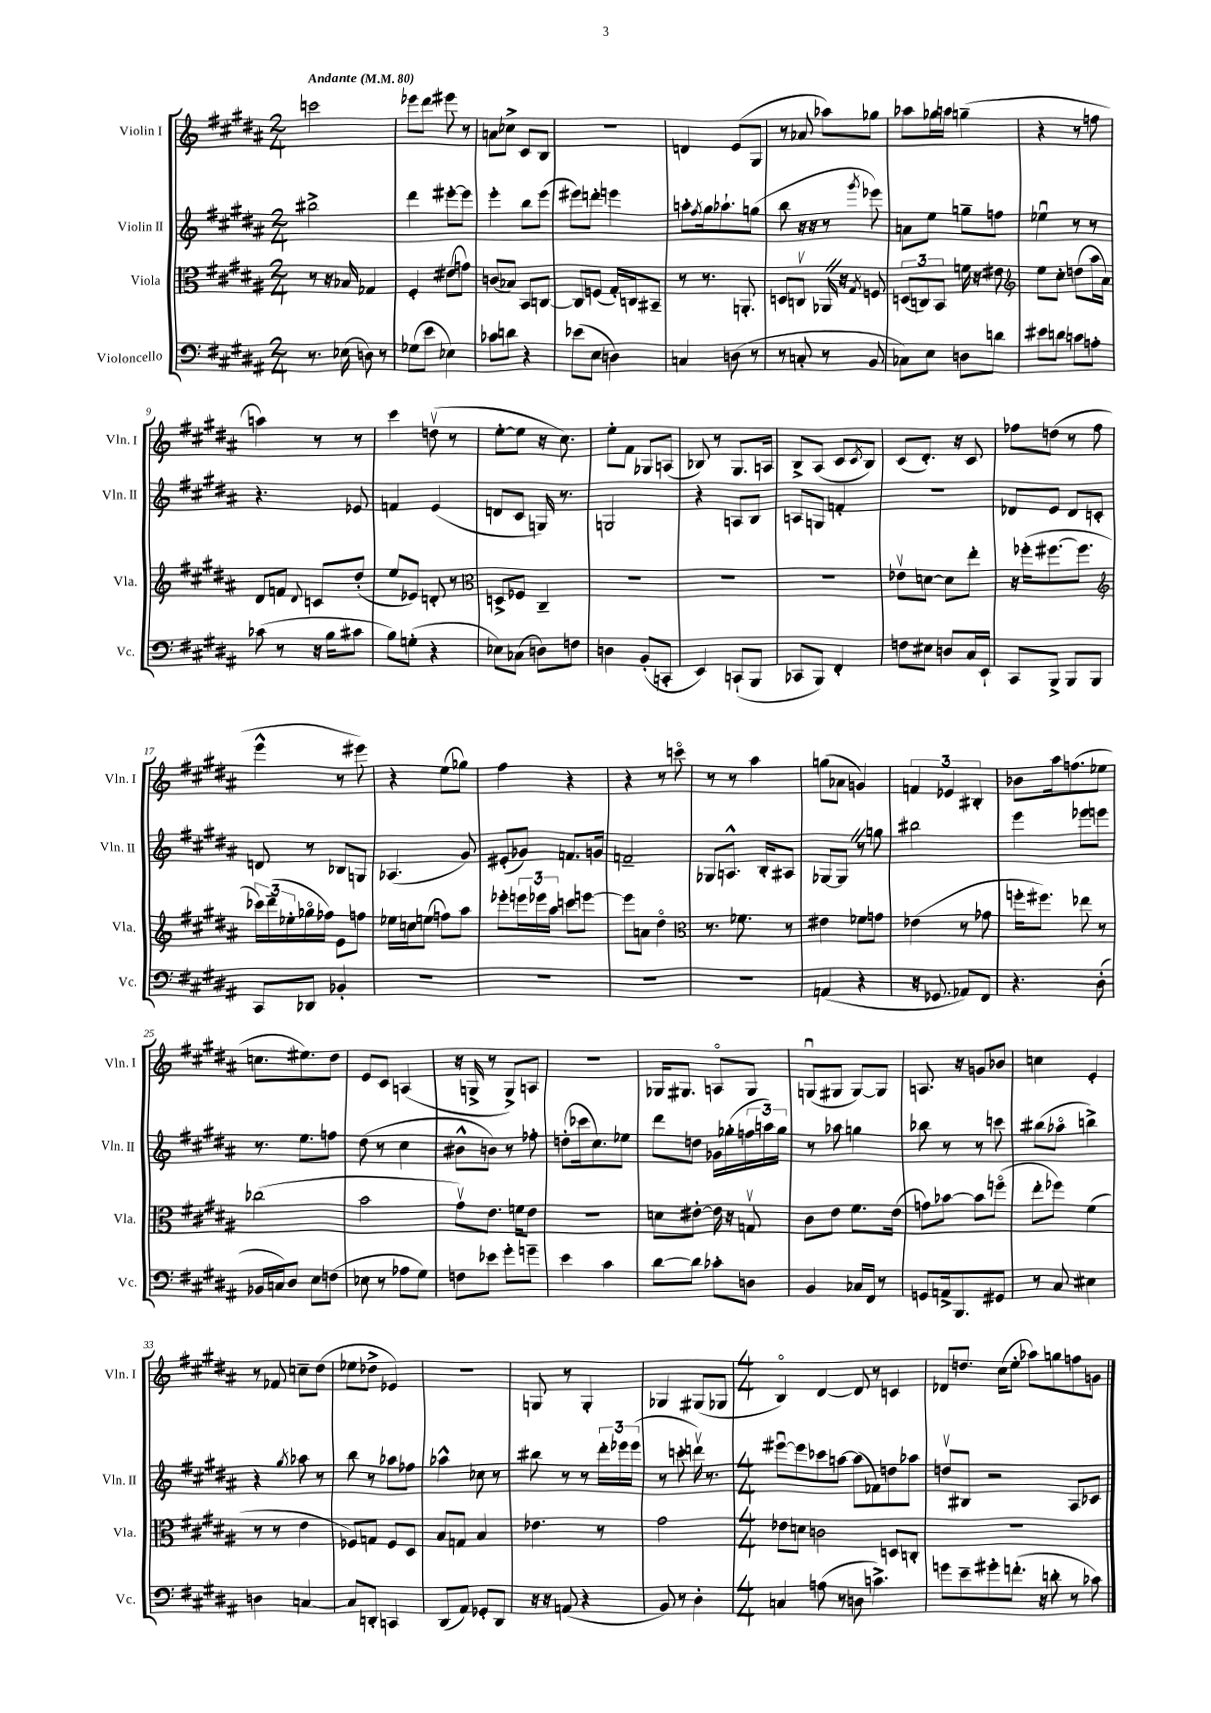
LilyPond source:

<<
\new StaffGroup <<
\new Staff = "s0" \with { instrumentName = "Violin I" shortInstrumentName = "Vln. I" } {
    \clef treble \key b \major \numericTimeSignature \time 2/4 \tempo "Andante" 4 = 80
    c'''2 |
    ees'''8 dis'''8 eis'''8 r8 |
    a'8 ces''8-> cis'8 b8 |
    r2 |
    d'4 e'8( gis8 |
    r8 aes'8 aes''8) ges''8 |
    aes''8 ges''16 a''16 g''4--( |
    r4 r8 f''8 |
    a''4) r8 r8 |
    cis'''4 d''8\upbow( r8 |
    e''8~-. e''8 r16 cis''8.) |
    e''8-. fis'8 ges8 a8( |
    bes8) r8 gis8. a16 |
    b8-> ais8( cis'8 \acciaccatura { cis'8 } b8) |
    cis'8( dis'8.-.) r16 cis'8 |
    fes''8 d''8( r8 fes''8 |
    e'''4-^ r8 eis'''8) |
    r4 e''8( ges''8) |
    fis''4 r4 |
    r4 r8 c'''8\flageolet |
    r8 r8 ais''4 |
    g''8( aes'8 g'4) |
    \tuplet 3/2 { f'4 ees'4 bis4-. } |
    bes'8 ais''16 f''8.( ees''8 |
    c''8. eis''8.) dis''8 |
    e'8 cis'8 a4( |
    r16 g16-> r8 g8->) a8 |
    r2 |
    ges16 gis8. a8\flageolet gis8 |
    g8\downbow( gis8 gis8~) gis8 |
    a8. r16 g'8 bes'8 |
    c''4 e'4-. |
    r8 fes'8 c''8-- dis''8( |
    ees''8 des''8-> ees'4) |
    R2 |
    g8 r8 g4-. |
    ges4 gis8( ges8 |
    \numericTimeSignature \time 4/4 b4\flageolet) dis'4~ dis'8 r8 c'4 |
    des'8 d''8. cis''16( e''8-. aes''8) g''8 f''8 g'8 \bar "|." |
}
\new Staff = "s1" \with { instrumentName = "Violin II" shortInstrumentName = "Vln. II" } {
    \clef treble \key b \major \numericTimeSignature \time 2/4
    bis''2-> |
    dis'''4 eis'''8~-. eis'''8 |
    e'''4-. b''8 e'''8( |
    eis'''8) d'''8-. e'''4 |
    a''8-. \acciaccatura { fis''8 } gis''16 aes''8.-! g''8( |
    b''8 r16 r16 r8 \acciaccatura { gis'''8 } ees'''8) |
    a'8 e''8 g''8-- f''8 |
    ees''4\downbow r8 r8 |
    r4. ees'8 |
    f'4 e'4( |
    d'8 cis'8 g16) r8. |
    g2 |
    r4 a8 b8 |
    a8 g8 f'4-. |
    r2 |
    des'8 e'8 des'8 c'8-. |
    d'8 r8 bes8 g8 |
    aes4.( gis'8) |
    eis'8-.( ges'8) f'8. g'16 |
    f'2-- |
    ges8 a8.-^ b16-. ais8 |
    ges8~ ges8 \once \override BreathingSign.text = \markup { \musicglyph "scripts.caesura.straight" } \breathe r8 g''8 |
    bis''2 |
    e'''4 ees'''8 e'''8 |
    r8. e''8. f''8 |
    dis''8( r8 cis''4 |
    bis'8-^ b'8) r8 fes''8-. |
    d''8-.( ces'''16 cis''8.) ees''8 |
    dis'''8 d''8 ges'16 ges''16-.( \tuplet 3/2 { f''16 a''16) ges''16 } |
    r8 aes''8 g''4 |
    bes''8 r8 r8 c'''8 |
    bis''8( aes''8\flageolet b''4->) |
    r4 \acciaccatura { gis''8 } aes''8 r8 |
    b''8 r8 aes''8 fes''8 |
    aes''4-^ ces''8 r8 |
    bis''8 r8 r8 \tuplet 3/2 { dis'''16-. ees'''16 ees'''16( } |
    r8 c'''8-. d'''16\upbow) r8. |
    \numericTimeSignature \time 4/4 eis'''8~\downbow eis'''8 ces'''8 a''8~ a''8( fes'8) d''8 aes''8 |
    d''8\upbow bis8 r2 ais8 ces'8 \bar "|." |
}
\new Staff = "s2" \with { instrumentName = "Viola" shortInstrumentName = "Vla." } {
    \clef alto \key b \major \numericTimeSignature \time 2/4
    r8 r16 bes16 ges4 |
    fis4-. eis'8( g'8) |
    c'8( bes8) b,8 c8~ |
    c8 f8( gis16-.) c16 bis,8-- |
    r8 r8. a,8.-. |
    d8 c8\upbow aes,16 \once \override BreathingSign.text = \markup { \musicglyph "scripts.caesura.straight" } \breathe r16 \acciaccatura { gis8 } f8 |
    \tuplet 3/2 { d8( c8) b,8 } f'16 r16 eis'8 |
    \clef treble e''8 cis''8-. d''8( ais''16 ais'16) |
    dis'8 f'8 \appoggiatura { dis'8 } c'8 dis''8-.( |
    e''8 ees'8) d'8-. r8 |
    \clef alto d8-> fes8 cis4-- |
    R2 |
    R2 |
    R2 |
    ees'8\upbow d'8~ d'8 e''8-. |
    r16 fes''16-.( fis''8.~ fis''8. |
    \clef treble \tuplet 3/2 { ces'''16) dis'''16--( ees''16-. } ges''16\flageolet fes''16) e'8 f''8 |
    ees''16 c''16 e''8( f''8) ais''8 |
    ees'''8-. \tuplet 3/2 { e'''16 ees'''16 ais''16 } c'''8 e'''8~ |
    e'''8 a'8 dis''4\flageolet |
    \clef alto r8. fes'8. r8 |
    eis'4 fes'8 g'8 |
    ees'4( r8 ges'8 |
    f''16-. fis''8.) ees''8 r8 |
    ces''2( |
    b'2 |
    gis'8\upbow) e'8. f'16 e'8 |
    R2 |
    d'8 eis'8~-. eis'16 r16 g8\upbow |
    cis'8 e'8 fis'8. e'16( |
    g'8) bes'8~ bes'8 f''8\flageolet( |
    e''8-. fes''8) fis'4( |
    r8 r8 e'4 |
    fes8) g8 fes8 dis8 |
    b8 g8 b4 |
    ees'4. r8 |
    gis'2 |
    \numericTimeSignature \time 4/4 ees'8 d'8 c'2 d8 c8-. |
    r1 \bar "|." |
}
\new Staff = "s3" \with { instrumentName = "Violoncello" shortInstrumentName = "Vc." } {
    \clef bass \key b \major \numericTimeSignature \time 2/4
    r8. ees16( d8) r8 |
    ges8( e'8 ees4) |
    ces'8 d'8 r4 |
    ees'8( e8 d4) |
    c4 d8( r8 |
    r8 c8-. r8 b,8 |
    ces8) e8 d8 d'8 |
    eis'8 d'8 c'8 a8-. |
    ces'8( r8 r16 b16 cis'8 |
    b8) g8-.( r4 |
    ees8) ces8( d8) f8 |
    d4 b,8-.( c,8-. |
    e,4) c,8-!( b,,8 |
    ces,8 b,,8) fis,4-. |
    f8 eis8 d8 cis16 e,16-! |
    cis,8 b,,8-> b,,8 b,,8 |
    cis,8 des,8 bes,4-. |
    R2 |
    R2 |
    R2 |
    R2 |
    a,4( r4 |
    r16 ges,8. aes,8) fis,8 |
    r4. dis8-.( |
    bes,16 c16) dis8 e8 f8( |
    ees8 r8 aes8 gis8) |
    f8 ees'8 gis'8-. g'8-- |
    e'4 cis'4 |
    dis'8~ dis'8 ces'8-. d8 |
    b,4 ces16 fis,16 r8 |
    g,8 a,16-> b,,8. gis,8 |
    r8 cis8 eis4 |
    d4 c4~ |
    c8 d,8-. c,4 |
    dis,8( ais,8) ges,8-. dis,8 |
    r16 r16 a,8( r4 |
    b,8) r8 dis4-. |
    \numericTimeSignature \time 4/4 c4 a8( r8 d8 c'4.->) |
    g'8 e'8-- gis'8-. f'8.-.( r16 d'8-. r8 ces'8) \bar "|." |
}
>>
>>
